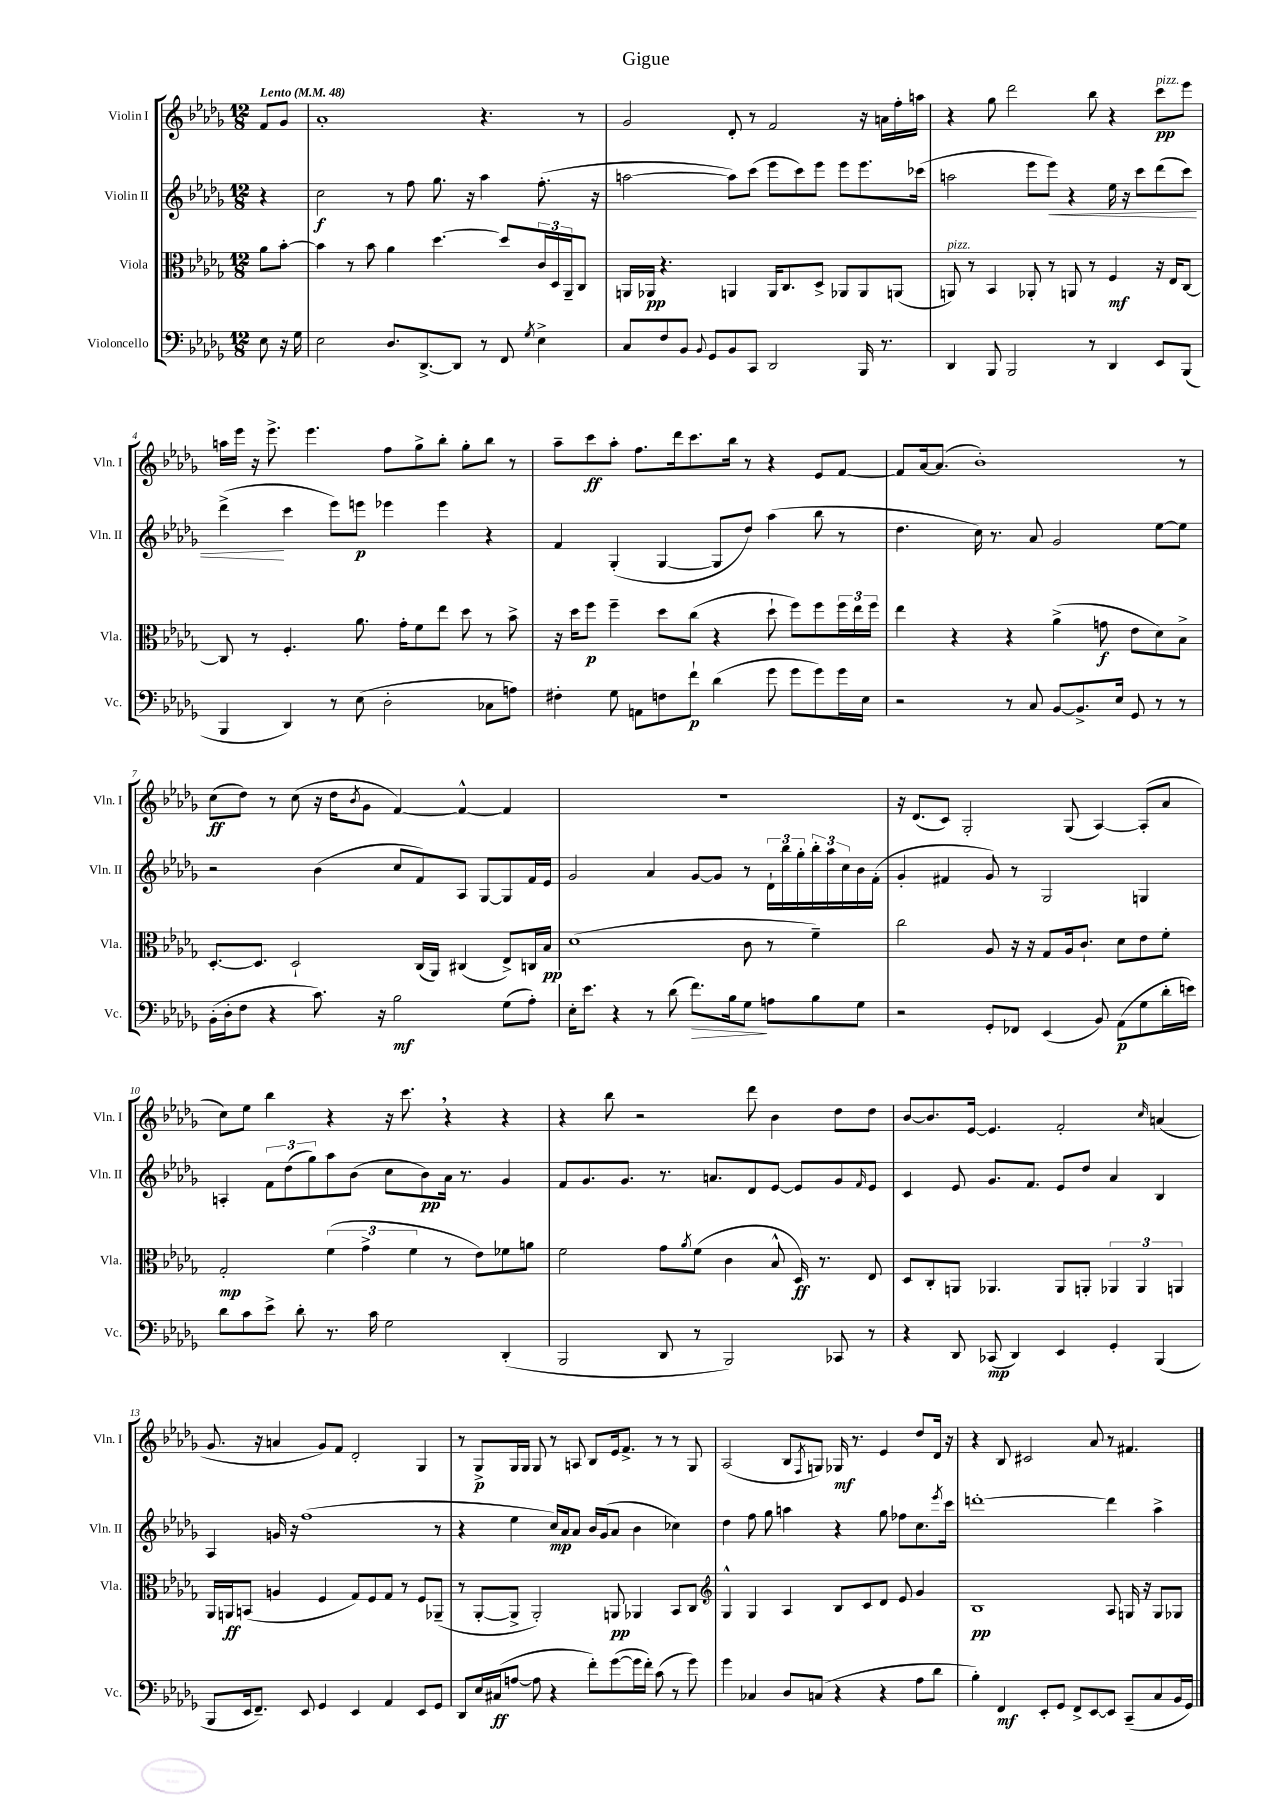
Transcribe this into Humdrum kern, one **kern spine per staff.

**kern	**kern	**kern	**kern
*staff4	*staff3	*staff2	*staff1
*clefF4	*clefC3	*clefG2	*clefG2
*k[b-e-a-d-g-]	*k[b-e-a-d-g-]	*k[b-e-a-d-g-]	*k[b-e-a-d-g-]
*M12/8	*M12/8	*M12/8	*M12/8
*MM48	*MM48	*MM48	*MM48
8E-	8a-	4r	8f
16r	[8b-'	.	8g-
16G-	.	.	.
=	=	=	=
2E-	4b-]	2cc	1a-'
.	8r	.	.
.	8b-	.	.
8.D-	4a-	8r	.
.	.	8ff	.
[8.DD-^	.	.	.
.	[4.dd-	8.gg-	.
8DD-]	.	.	.
.	.	16r	.
8r	.	4aa-	4.r
8FF	8dd-]	.	.
8qG-	.	.	.
4E-^	24c	(8.ff'	.
.	24D-	.	.
.	24AA-~	.	.
.	8C	.	8r
.	.	16r	.
=	=	=	=
8C	16AA	[2aa	2g-
.	16AA-	.	.
8F	4.r	.	.
8BB-	.	.	.
8qqBB-	.	.	.
8GG-	.	.	.
8BB-	4AA	8aa])	8d-'
8CC	.	(8ccc	8r
2DD-	16AA	8eee-	2f
.	8.C	.	.
.	.	8ccc)	.
.	8D-^	8eee-	.
.	8AA-	8eee-	.
16BBB-	8AA-	8.eee-	16r
8.r	.	.	16a
.	(8AA	.	16ff'
.	.	(16ccc-	16aa
=	=	=	=
4DD-	8AA)	2aa	4r
.	8r	.	.
8BBB-	4BB-	.	8gg-
2BBB-	.	.	2ddd-
.	8AA-'	8eee-	.
.	8r	8eee-)	.
.	8AA	4r	.
8r	8r	.	8bb-
4DD-	4F	16ee-	4r
.	.	16r	.
.	.	8ccc	.
8EE-	16r	(8ddd-	8ccc
.	16E-	.	.
(8BBB-	[8C	8ccc)	8eee-
=	=	=	=
4BBB-	8C]	(4ddd-^	16aa
.	.	.	16eee-
.	8r	.	16r
.	.	.	8.eee-^
4DD-)	4.F'	4ccc	.
.	.	.	4.eee-
8r	.	8eee-)	.
(8E-	8.a-	8eee	.
2D-'	.	4eee-	8ff
.	16g-'	.	.
.	8f	.	8gg-^
.	8ee-	4eee-	8bb-'
.	8dd-	.	8gg-'
8C-	8r	4r	8bb-
8A)	8b-^	.	8r
=	=	=	=
4F#'	16r	4f	8aa-~
.	16dd-	.	.
.	8ff	.	8ccc
8G-	4ff~	(4G-'	8aa-'
8AA	.	.	8.ff
8F	8dd-	[4G-	.
.	.	.	16ddd-
8f`	(8cc	.	8.ccc
(4d-	4r	8G-]	.
.	.	.	16bb-
.	.	8dd-)	8r
8g-	8dd-`	(4aa-	4r
8g-	8ff)	.	.
8g-)	8ff	8bb-	8e-
16g-	24ff	8r	[8f
.	24ee-	.	.
16E-	.	.	.
.	24ff	.	.
=	=	=	=
2r	4ee-	4.dd-	8f]
.	.	.	[16a-
.	.	.	(8.a-]
.	4r	.	.
.	.	16cc)	1b-')
.	.	8.r	.
8r	4r	.	.
8C	.	8a-	.
[8BB-	(4a-^	2g-	.
8.BB-^]	.	.	.
.	8g	.	.
16E-	.	.	.
8GG-	8e-	.	.
8r	8d-)	[8ee-	.
8r	8B-^	8ee-]	8r
=	=	=	=
(16BB-'	[8.D-'	2r	(8cc
16D-'	.	.	.
8F	.	.	8dd-)
.	8.D-]	.	.
4r	.	.	8r
.	2D-`	.	(8cc
8.c)	.	(4b-	16r
.	.	.	16dd-
.	.	.	8qb-
.	.	.	8g-
16r	.	.	.
2B-	.	8cc	[4f)
.	(16C	8f)	.
.	16AA-)	.	.
.	(4C#	8A-	4f^^_
.	.	[8G-	.
(8G-	8E-^)	8G-]	4f]
8A-')	16C	16f	.
.	16B-	16e-	.
=	=	=	=
16E-'	(1d-	2g-	1.r
8.e-	.	.	.
4r	.	.	.
8r	.	4a-	.
(8d-	.	.	.
8.f)	.	[8g-	.
.	.	8g-]	.
16B-	.	.	.
8G-	8c	8r	.
8A	8r	24d-`	.
.	.	24bb-	.
.	.	24gg-'	.
8B-	4f~)	24bb-'	.
.	.	24aa-	.
.	.	24cc	.
8G-	.	16b-	.
.	.	(16f'	.
=	=	=	=
2r	2cc	4g-'	16r
.	.	.	(8.d-
.	.	4f#	8c)
.	.	.	2G-'
8GG-'	8A-	8g-)	.
8FF-	16r	8r	.
.	16r	.	.
(4EE-	8G-	2G-	.
.	16A-	.	(8G-
.	8.c`	.	.
8BB-)	.	.	[4A-)
(8AA-	8d-	.	.
8G-	8e-	4G	(8A-']
16d-'	8f'	.	8a-
16e)	.	.	.
=	=	=	=
8d-	2G-'	4A'	8cc)
8c	.	.	8ee-
8e-^	.	12f	4bb-
.	.	(12dd-	.
8d-'	.	.	.
.	.	12gg-)	.
8.r	(6f	8aa-	4r
.	.	(8b-	.
.	6g-^	.	.
16c	.	.	.
2G-	.	8cc	16r
.	.	.	8.ccc
.	6f	.	.
.	.	8b-)	.
.	8r	16a-	4r
.	.	8.r	.
.	8e-)	.	.
(4DD-'	8f-	4g-	4r
.	8a	.	.
=	=	=	=
2BBB-	2f	8f	4r
.	.	8.g-	.
.	.	.	8bb-
.	.	8.g-	.
.	.	.	2r
8DD-	8g-	8.r	.
.	8qa-	.	.
8r	(8f	.	.
.	.	8.a	.
2BBB-)	4c	.	.
.	.	8d-	8ddd-
.	8B-^^	[8e-	4b-
.	16D-)	8e-]	.
.	8.r	.	.
8CC-	.	8g-	8dd-
.	.	16qqf	.
8r	8E-	8e-	8dd-
=	=	=	=
4r	8D-	4c	[8b-
.	8C'	.	8.b-]
8DD-	8AA	8e-	.
.	.	.	[16e-
(8CC-	4.AA-	8.g-	4.e-]
4DD-)	.	.	.
.	.	8.f	.
4EE-	8AA-	8e-	2f'
.	8AA'	8dd-	.
4GG-'	6AA-	4a-	.
.	6AA-	.	.
.	.	.	16qqcc
(4BBB-	.	4B-	(4a
.	6AA	.	.
=	=	=	=
8BBB-	16AA-	4A-	8.g-
.	16AA	.	.
16EE-	(8BB	.	.
8.FF~)	.	.	16r
.	4A	16g	4a
.	.	16r	.
8EE-	.	(1ff	.
4GG-	4F	.	8g-)
.	.	.	8f
4EE-	8G-)	.	2d-'
.	8F	.	.
4AA-	8G-	.	.
.	8r	.	.
8EE-	8F	.	4G-
8GG-	(8AA-~	8r	.
=	=	=	=
8DD-	8r	4r	8r
16E-	[8AA-'	.	8G-^
(16C#	.	.	.
[8A	8AA-^]	4ee-	16G-
.	.	.	16G-
8A]	2AA-')	.	8G-
4r	.	16cc)	8r
.	.	16a-	.
.	.	8a-	8A
8f')	.	16b-	8B-
.	.	(16g-	.
([8g-	8AA	8a-	16e-
.	.	.	8.f^
16g-]	4AA-	4b-	.
16f')	.	.	.
(8c	.	.	8r
8r	8BB-	4cc-)	8r
8g-)	8C	.	8G-
=	=	=	=
*	*clefG2	*	*
4g-	4G-^^	4dd-	(2A-
4C-	4G-	8ff	.
.	.	8gg-	.
8D-	4A-	4aa	8B-
.	.	.	8qF
(8C	.	.	8G)
4r	8B-	4r	16G-
.	.	.	8.r
.	8c	.	.
4r	8d-	8gg-	4e-
.	8e-	8ff-	.
8A-	4g-	8.cc	8dd-
8d-	.	.	16d-
.	.	8qeee-	.
.	.	16ccc	16r
=	=	=	=
4B-')	1B-	[1ddd'	4r
4FF	.	.	8B-
.	.	.	2c#
8EE-'	.	.	.
8GG-	.	.	.
8FF^	.	.	.
[8EE-	.	.	8a-
8EE-]	8A-	4ddd]	8r
(8CC~	16G	.	4.f#
.	16r	.	.
8C	8G	4aa-^	.
16BB-	8G-	.	.
16GG-)	.	.	.
==	==	==	==
*-	*-	*-	*-
